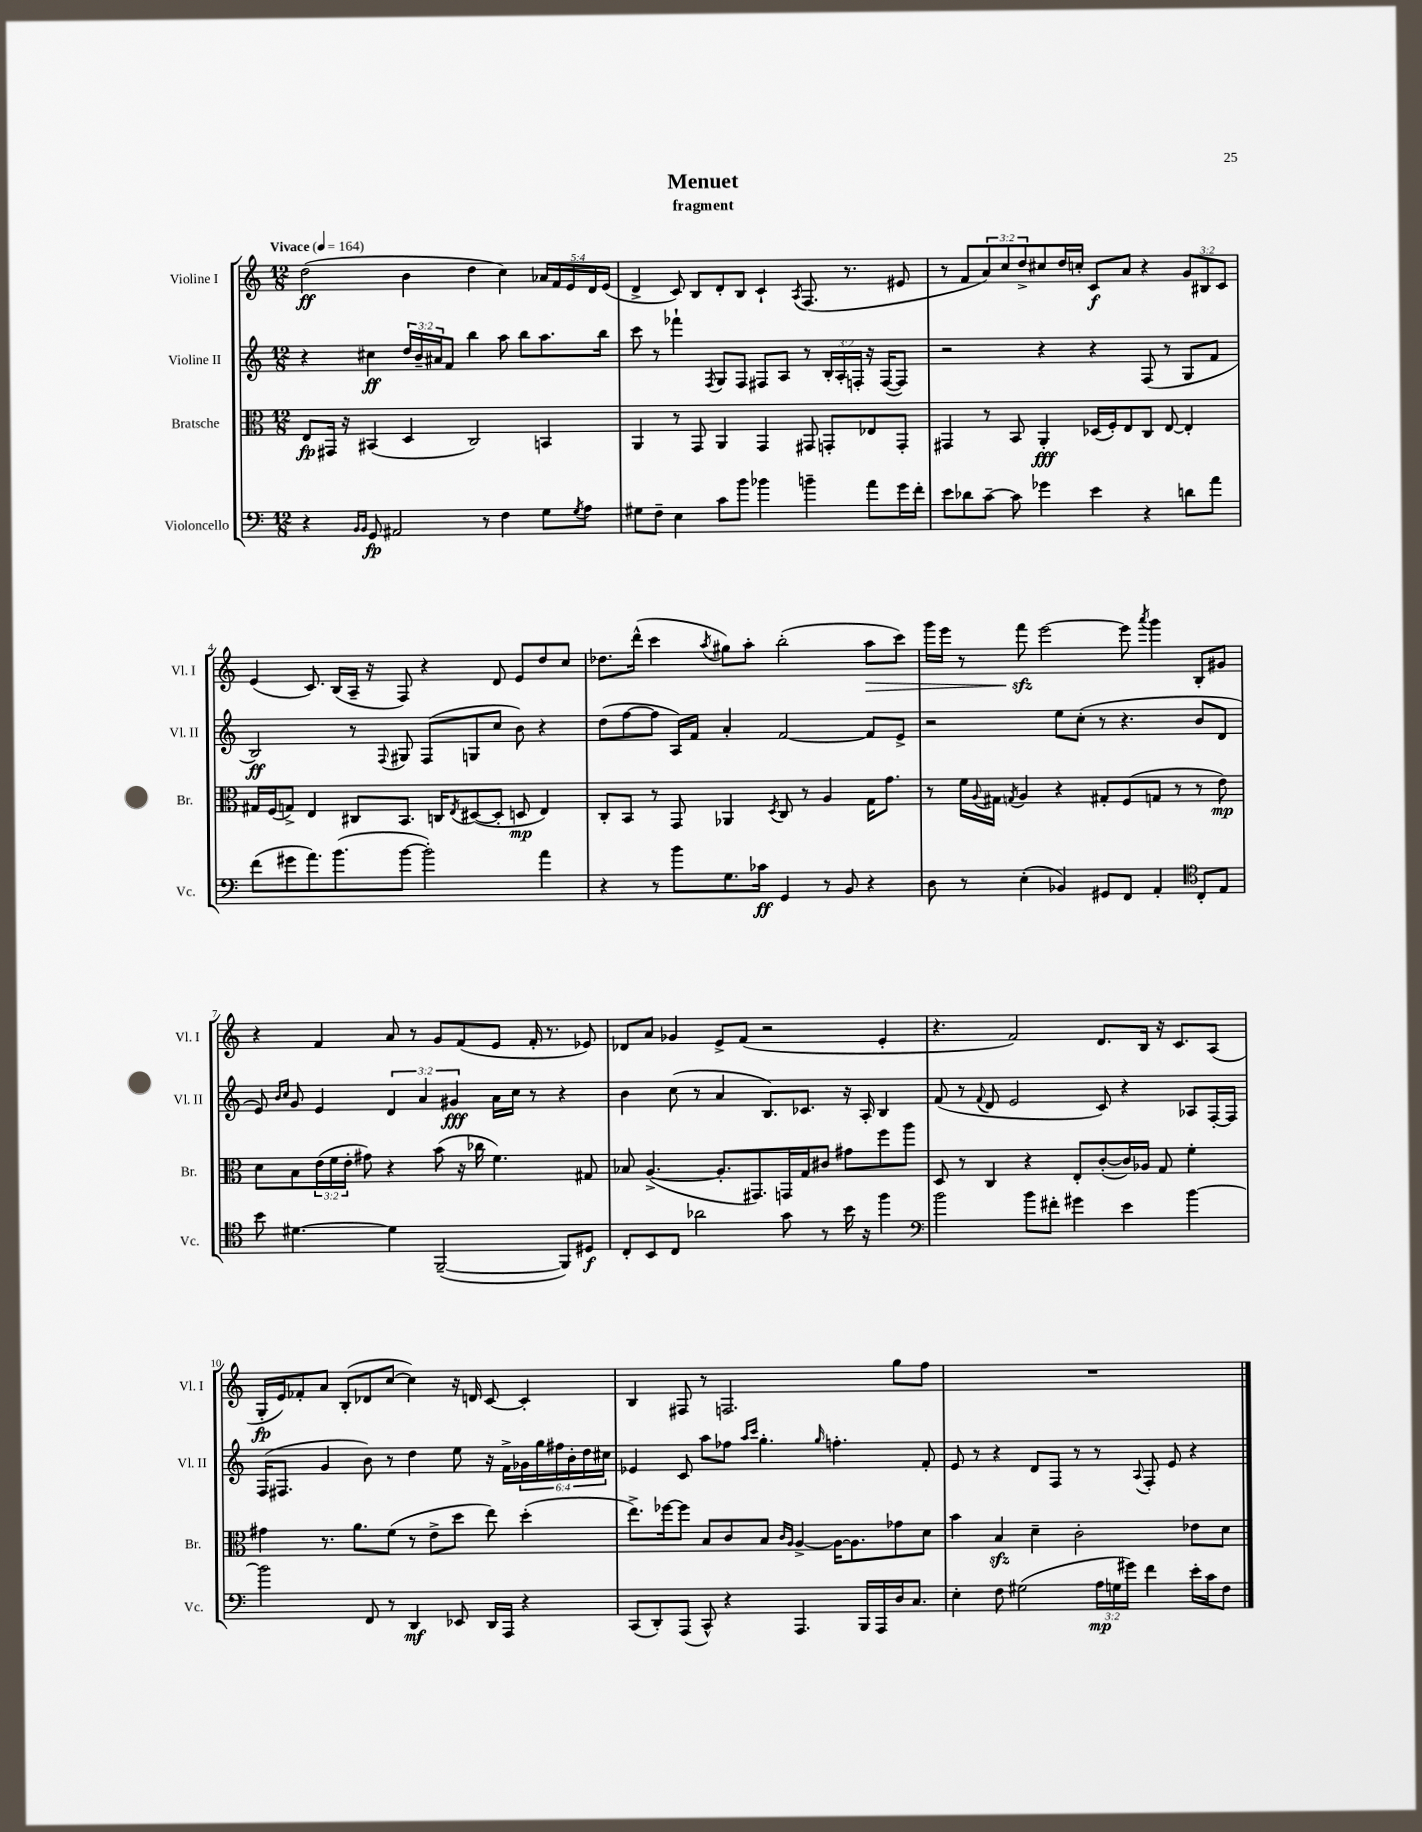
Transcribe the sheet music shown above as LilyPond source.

\header { title = "Menuet" subtitle = "fragment" }
<<
\new StaffGroup <<
\new Staff = "s0" \with { instrumentName = "Violine I" shortInstrumentName = "Vl. I" } {
    \clef treble \key c \major \numericTimeSignature \time 12/8 \override Staff.TupletNumber.text = #tuplet-number::calc-fraction-text \tempo "Vivace" 4 = 164
    d''2\ff( b'4 d''4 c''4) \tuplet 5/4 { aes'16 f'16 e'16 d'16 e'16( } |
    d'4-> c'8) b8 d'8-. b8 c'4-! \acciaccatura { a8 } f8.( r8. eis'8 |
    r8 f'8 \tuplet 3/2 { a'8) c''8 d''8-> } cis''8 d''16 c''16-. c'8\f a'8 r4 \tuplet 3/2 { g'8 bis8 c'8 } |
    e'4( c'8.) b16( a16-- r16 f8) r4 d'8 e'8 d''8 c''8 |
    des''8. d'''16-^( c'''4 \acciaccatura { a''8 } gis''8) a''8-. b''2-.( a''8\> c'''8) |
    g'''16 e'''16 r8 f'''8\sfz\! e'''2~ e'''8 \acciaccatura { a'''8 } g'''4 b8-. gis'8 |
    r4 f'4 a'8 r8 g'8 f'8( e'8 f'16-. r8. ees'8) |
    des'8 a'8 ges'4 e'8-> f'8( r2 e'4-. |
    r4. f'2) d'8. b16 r16 c'8. a8( |
    g16-.\fp e'16) fes'8-. a'8 b8-.( des'8 c''8~ c''4) r16 d'16 c'8~ c'4-. |
    b4 fis8 r8 f2. g''8 f''8 |
    R1. \bar "|." |
}
\new Staff = "s1" \with { instrumentName = "Violine II" shortInstrumentName = "Vl. II" } {
    \clef treble \key c \major \numericTimeSignature \time 12/8 \override Staff.TupletNumber.text = #tuplet-number::calc-fraction-text
    r4 cis''4\ff \tuplet 3/2 { d''16 b'16-- ais'16 } f'8 b''4 a''8 b''8 a''8. b''16 |
    c'''8 r8 fes'''4-! \acciaccatura { f8 } g8 f8 fis8 a8 r8 \tuplet 3/2 { b16-. a16-. f16-. } r16 f16~( f8) |
    r2 r4 r4 f8( r8 g8 f'8 |
    b2\ff) r8 \appoggiatura { f8 } gis8 f8( g8 c''8 b'8) r4 |
    d''8( f''8~ f''8 a16) f'16 a'4-. f'2~ f'8 e'8-> |
    r2 e''8 c''8-.( r8 r4. b'8 d'8 |
    e'8) \grace { b'16 c''16 } g'8 e'4 \tuplet 3/2 { d'4 a'4 gis'4\fff } a'16 c''16 r8 r4 |
    b'4 c''8( r8 a'4 b8.) ces'8. r16 a16-. b4 |
    f'8( r8 \appoggiatura { f'8 } d'8 e'2 c'8) r4 aes8 f16~-. f16 |
    f16( fis8. g'4 b'8) r8 d''4 e''8 r16 f'16-> \tuplet 6/4 { ges'16 g''16 fis''16 b'16-. d''16 cis''16 } |
    ees'4 c'8 a''8 fes''8 \grace { a''16 c'''16 } g''4.-. \grace { g''16 } f''4.-. f'8-. |
    e'8 r8 r4 d'8 f8 r8 r8 \appoggiatura { a8 } f8-. e'8 r4 \bar "|." |
}
\new Staff = "s2" \with { instrumentName = "Bratsche" shortInstrumentName = "Br." } {
    \clef alto \key c \major \numericTimeSignature \time 12/8 \override Staff.TupletNumber.text = #tuplet-number::calc-fraction-text
    e8\fp gis,16 r16 bis,4( d4 c2) b,4 |
    a,4 r8 g,8 a,4 g,4 gis,8 g,8-. ees8 g,8-. |
    gis,4 r8 b,8 a,4-.\fff des16( f16-.) e8 c8 e8~ e4-. |
    gis16 f16( g8->) e4 cis8 b,8. c16 \acciaccatura { e8 } dis8~( dis8-. d8\mp e4) |
    c8-. b,8 r8 g,8 aes,4 \acciaccatura { d8 } c8 r8 a4 g16 g'8. |
    r8 f'16 \appoggiatura { a8 } gis16 \acciaccatura { g8 } a4 r4 gis8-. f8( g8 r8 r8 e'8\mp) |
    d'8 b8 \tuplet 3/2 { e'16( f'16 e'16-. } gis'8) r4 b'8( r16 ces''16 f'4.) gis8 |
    bes8 a4.~->( a8.-. gis,8.) g,16 g16 cis'8 gis'8 f''8 a''8 |
    d8 r8 c4 r4 e8-. c'8~-.( c'16) aes16 g8 f'4-. |
    gis'4 r8. a'8. f'8( r8 e'8-> d''8 e''8) d''4-.( |
    e''8.->) fes''16~ fes''8 b8 c'8 b8 \grace { c'16 a16 } a4~-> a16~ a8. ges'8 d'8 |
    b'4 b4\sfz d'4-- c'2-. ees'8 d'8 \bar "|." |
}
\new Staff = "s3" \with { instrumentName = "Violoncello" shortInstrumentName = "Vc." } {
    \clef bass \key c \major \numericTimeSignature \time 12/8 \override Staff.TupletNumber.text = #tuplet-number::calc-fraction-text
    r4 \grace { b,16 b,16 } g,8\fp ais,2 r8 f4 g8 \acciaccatura { g8 } a8 |
    gis8 f8-- e4 c'8 b'8 bes'4 b'4-- a'8 g'16 f'16-. |
    e'8 des'8 c'8~-- c'8 ges'4 e'4 r4 d'8 a'8 |
    f'8( gis'8 a'8.) b'8.( b'8~ b'2-.) a'4 |
    r4 r8 b'8 g8. ces'16\ff g,4 r8 b,8 r4 |
    d8 r8 e4-.( bes,4) gis,8 f,8 a,4-. \clef tenor c8-. e8 |
    b'8 dis'4.~ dis'4 f,2~--( f,8) dis8\f |
    c8-. b,8 c8 aes'2 g'8 r8 b'16 r16 f''4 |
    \clef bass b'2 b'8 fis'8-. gis'4 e'4 b'4~ |
    b'2 f,8 r8 d,4\mf ees,8 d,16 a,,16 r4 |
    c,8( d,8-.) a,,8( c,8-^) r4 a,,4. b,,16 a,,16 d16 c8. |
    e4-. f8 gis2( \tuplet 3/2 { a16\mp g16 gis'16) } f'4 e'16-. c'16 f8 \bar "|." |
}
>>
>>
